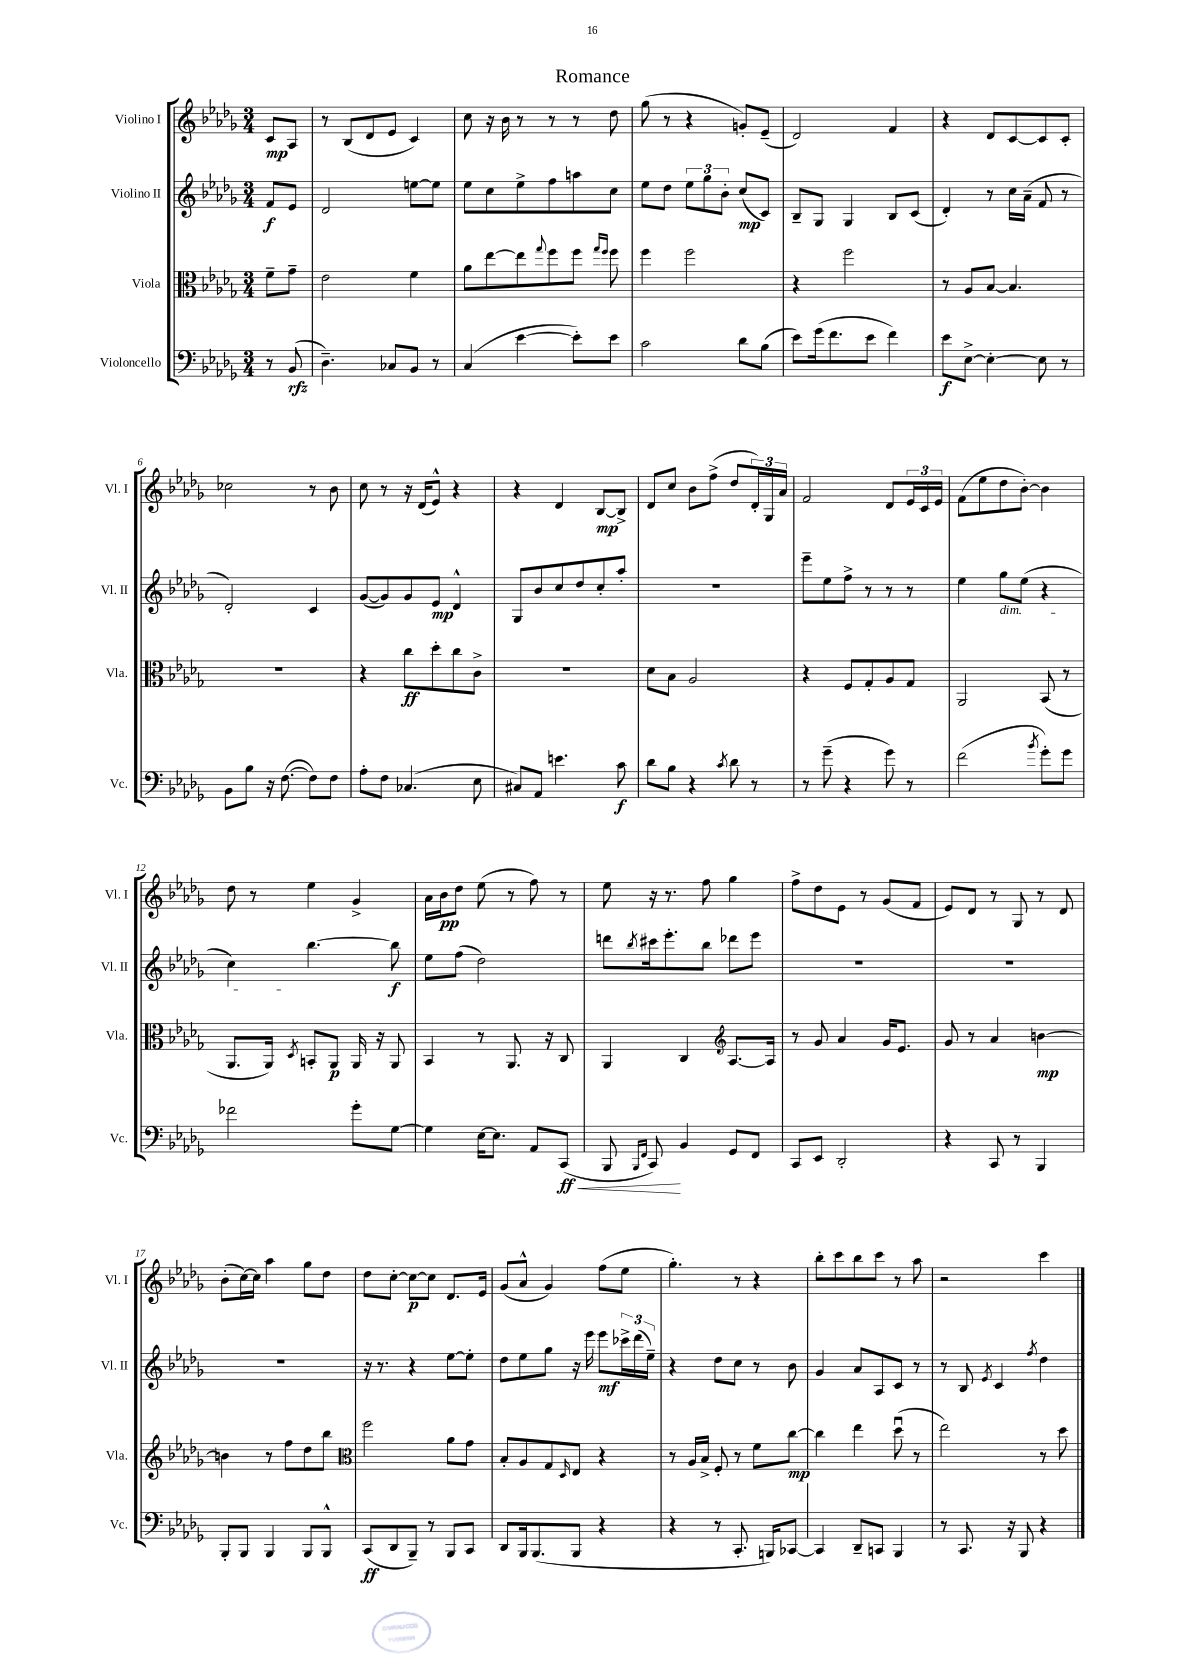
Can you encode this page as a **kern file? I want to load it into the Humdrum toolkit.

**kern	**kern	**kern	**kern
*staff4	*staff3	*staff2	*staff1
*clefF4	*clefC3	*clefG2	*clefG2
*k[b-e-a-d-g-]	*k[b-e-a-d-g-]	*k[b-e-a-d-g-]	*k[b-e-a-d-g-]
*M3/4	*M3/4	*M3/4	*M3/4
8r	8f~	8f	8c
(8BB-	8g-~	8e-	8A-
=	=	=	=
4.D-~)	2e-	2d-	8r
.	.	.	(8B-
.	.	.	8d-
8C-	.	.	8e-
8BB-	4f	[8ee	4c)
8r	.	8ee]	.
=	=	=	=
(4C	8a-	8ee-	8cc
.	[8ee-	8cc	16r
.	.	.	16b-
[4e-	8ee-]	8ee-^	8r
.	8qqgg-	.	.
.	8ff	8ff	8r
8e-'])	8ff	8aa	8r
.	16qqgg-	.	.
.	16qqff	.	.
8e-	8ff	8cc	8dd-
=	=	=	=
2c	4ff	8ee-	(8gg-
.	.	8dd-	8r
.	2ff	12ee-	4r
.	.	12gg-	.
.	.	12b-'	.
8d-	.	(8cc	8g')
(8B-	.	8c)	(8e-~
=	=	=	=
8e-)	4r	8B-~	2d-)
(16g-	.	8G-	.
8.f	.	.	.
.	2ff	4G-	.
8e-	.	.	.
4f)	.	8B-	4f
.	.	(8c	.
=	=	=	=
8e-	8r	4d-')	4r
[8E-^	8A-	.	.
4E-'_	[8B-	8r	8d-
.	4.B-]	16cc	[8c
.	.	(16a-~	.
8E-]	.	8f	8c]
8r	.	8r	8c'
=	=	=	=
8BB-	2.r	2d-')	2cc-
8B-	.	.	.
16r	.	.	.
([8.F	.	.	.
8F])	.	4c	8r
8F	.	.	8b-
=	=	=	=
8A-'	4r	([8g-	8cc
8F	.	8g-])	8r
(4.C-	8cc	8g-	16r
.	.	.	(16d-
.	8dd-'	8e-	8e-^^)
.	8cc	4d-^^	4r
8E-	8c^	.	.
=	=	=	=
8C#)	2.r	8G-	4r
8AA-	.	8b-	.
4.e	.	8cc	4d-
.	.	8dd-	.
.	.	8cc'	[8B-
8c	.	8aa-'	8B-^]
=	=	=	=
8d-	8d-	2.r	8d-
8B-	8B-	.	8cc
4r	2A-	.	8b-
.	.	.	(8ff^
8qc	.	.	.
8d-	.	.	8dd-
8r	.	.	24d-')
.	.	.	24G-
.	.	.	24a-
=	=	=	=
8r	4r	8eee-~	2f
(8g-~	.	8ee-	.
4r	8F	8ff^	.
.	8G-'	8r	.
8g-)	8A-	8r	8d-
8r	8G-	8r	24e-
.	.	.	24c
.	.	.	24e-
=	=	=	=
(2f	2AA-	4ee-	(8f
.	.	.	8ee-
.	.	8gg-	8dd-
.	.	(8ee-	[8b-')
8qb-	.	.	.
8g-')	(8BB-	4r	4b-]
8g-	8r	.	.
=	=	=	=
2f-	8.AA-	4cc)	8dd-
.	.	.	8r
.	16AA-)	.	.
.	8qD-	.	.
.	8BB'	[4.bb-	4ee-
.	8AA-	.	.
8g-'	16AA-	.	4g-^
.	16r	.	.
[8G-	8AA-	8bb-]	.
=	=	=	=
4G-]	4BB-	8ee-	16a-
.	.	.	16b-
.	.	(8ff	8dd-
[16E-	8r	2dd-)	(8ee-
8.E-]	.	.	.
.	8.AA-	.	8r
8AA-	.	.	8ff)
.	16r	.	.
(8CC	8C	.	8r
=	=	=	=
8BBB-	4AA-	8ddd	8ee-
16qqBBB-	.	.	.
16qqFF	.	8qbb-	.
8CC)	.	16ccc#	16r
.	.	8.eee-'	8.r
4BB-	4C	.	.
.	.	8bb-	8ff
*	*clefG2	*	*
8GG-	[8.A-	8ddd-	4gg-
8FF	.	8eee-	.
.	16A-]	.	.
=	=	=	=
8CC	8r	2.r	8ff^
8EE-	8g-	.	8dd-
2DD-'	4a-	.	8e-
.	.	.	8r
.	16g-	.	(8g-
.	8.e-	.	.
.	.	.	8f
=	=	=	=
4r	8g-	2.r	8e-)
.	8r	.	8d-
8CC	4a-	.	8r
8r	.	.	8G-
4BBB-	[4b	.	8r
.	.	.	8d-
=	=	=	=
8BBB-'	4b]	2.r	(8b-'
8BBB-	.	.	[16cc)
.	.	.	16cc]
4BBB-	8r	.	4aa-
.	8ff	.	.
8BBB-	8dd-	.	8gg-
8BBB-^^	8bb-	.	8dd-
=	=	=	=
*	*clefC3	*	*
(8CC	2ff	16r	8dd-
.	.	8.r	.
8DD-	.	.	[8cc'
8BBB-~)	.	4r	8cc_
8r	.	.	8cc]
8BBB-	8a-	[8ee-	8.d-
8CC	8g-	8ee-']	.
.	.	.	16e-
=	=	=	=
8DD-	8B-'	8dd-	(8g-
16BBB-	8A-	8ee-	8a-^^
(8.BBB-	.	.	.
.	8G-	8gg-	4g-)
.	16qqD-	.	.
8BBB-	8E-	16r	.
.	.	16eee-	.
4r	4r	8eee-	(8ff
.	.	24ccc-^	8ee-
.	.	(24ddd-	.
.	.	24ee-~)	.
=	=	=	=
4r	8r	4r	4.gg-')
.	16A-	.	.
.	16B-^	.	.
8r	8F'	8dd-	.
8.CC'	8r	8cc	8r
.	8f	8r	4r
16BBB)	.	.	.
[8CC-	[8cc	8b-	.
=	=	=	=
4CC-]	4cc]	4g-	8bb-'
.	.	.	8ccc
8DD-~	4ee-	8a-	8bb-
8CC	.	8A-	8ccc
4BBB-	(8dd-u	8c	8r
.	8r	8r	8aa-
=	=	=	=
8r	2ee-)	8r	2r
8.CC	.	8B-	.
.	.	8qe-	.
.	.	4c	.
16r	.	.	.
8BBB-	.	.	.
.	.	8qff	.
4r	8r	4dd-	4ccc
.	8dd-	.	.
==	==	==	==
*-	*-	*-	*-
